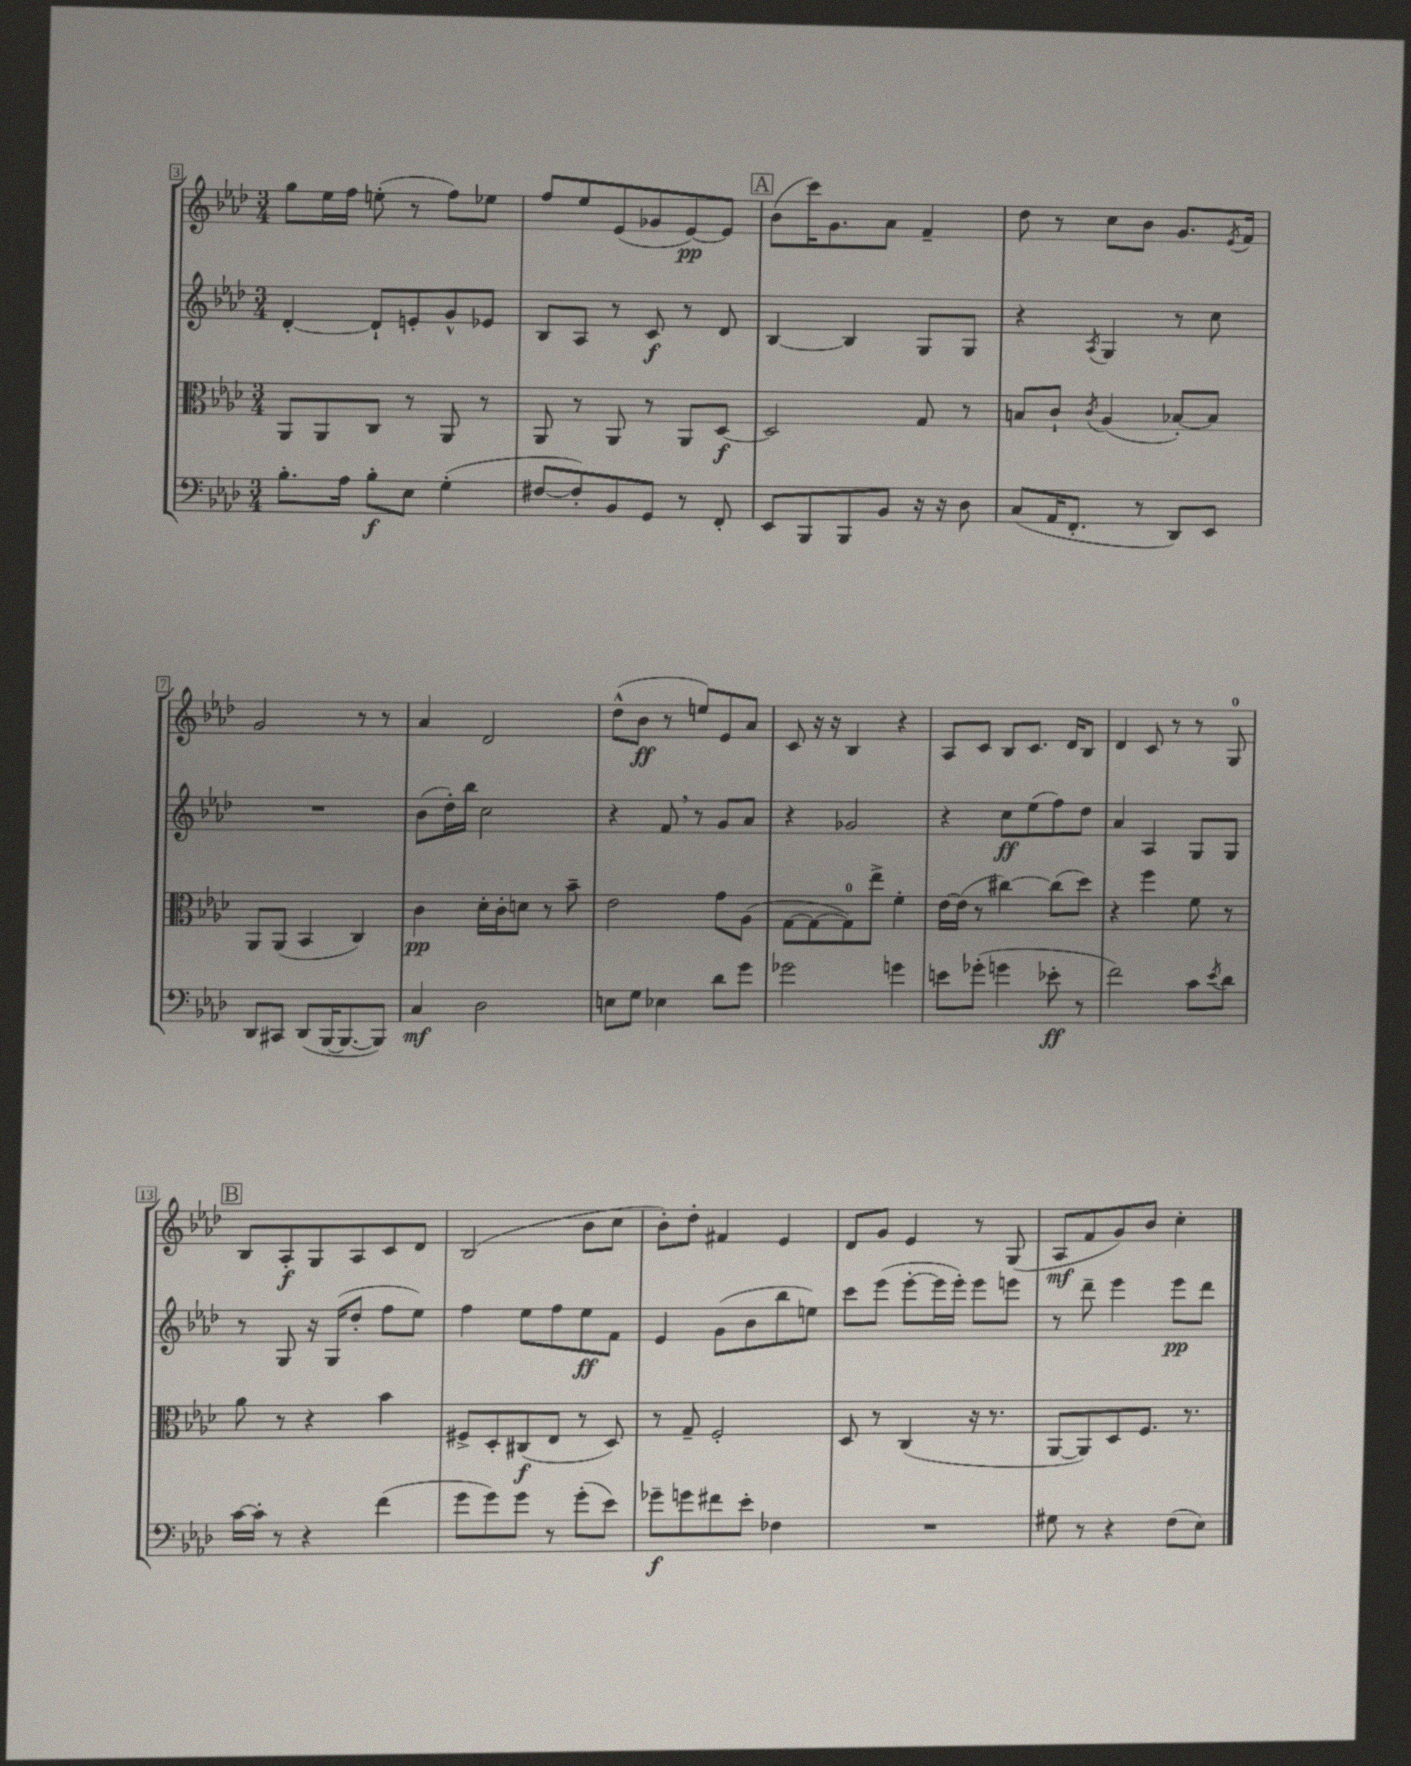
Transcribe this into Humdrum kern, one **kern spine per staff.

**kern	**kern	**kern	**kern
*staff4	*staff3	*staff2	*staff1
*clefF4	*clefC3	*clefG2	*clefG2
*k[b-e-a-d-]	*k[b-e-a-d-]	*k[b-e-a-d-]	*k[b-e-a-d-]
*M3/4	*M3/4	*M3/4	*M3/4
8.B-'	8AA-	[4d-'	8gg
.	8AA-	.	16ee-
16A-	.	.	16ff
8B-'	8C	8d-`]	(8ee'
8E-	8r	8e'	8r
(4G'	8AA-	8g^^	8ff)
.	8r	8e-	8ee-
=	=	=	=
[8F#	8AA-	8B-	8ff
8F#'])	8r	8A-	8ee-
8BB-	8AA-	8r	(8e-
8GG	8r	8c	8g-
8r	8AA-	8r	[8e-)
8FF'	[8D-	8d-	8e-]
=	=	=	=
8EE-	2D-]	[4B-	(8b-
8BBB-	.	.	16ccc)
.	.	.	8.g
8BBB-	.	4B-]	.
8BB-	.	.	8a-
16r	8G	8G	4f~
16r	.	.	.
8D-	8r	8G	.
=	=	=	=
(8C	8B	4r	8dd-
16AA-	8c`	.	8r
8.FF'	.	.	.
.	8qc	8qA-	.
.	(4A-	4G	8cc
8r	.	.	8b-
8DD-)	[8B-')	8r	8.g
8EE-	8B-]	8cc	.
.	.	.	8qe-
.	.	.	16f
=	=	=	=
8DD-	8AA-	2.r	2g
8CC#	(8AA-	.	.
(8DD-	4BB-	.	.
[16BBB-	.	.	.
8.BBB-_	.	.	.
.	4C)	.	8r
8BBB-])	.	.	8r
=	=	=	=
4C	4c	(8b-	4a-
.	.	16dd-')	.
.	.	16bb-	.
2D-	16d-'	2cc	2d-
.	16c'	.	.
.	8d	.	.
.	8r	.	.
.	8b-~	.	.
=	=	=	=
8E	2e-	4r	(8dd-^^
8G	.	.	8b-
4E-	.	8f	8r
.	.	8r	8ee)
8d-	8g	8g	8e-
8g	(8A-	8a-	8a-
=	=	=	=
2g-	[8G	4r	8c
.	8G_	.	16r
.	.	.	16r
.	8G])	2g-	4B-
.	8ee-^	.	.
4g	4f'	.	4r
=	=	=	=
8e	[16e-	4r	8A-
.	(16e-]	.	.
(8g-'	8r	.	8c
4g	[4cc#)	8cc	8B-
.	.	(8ee-	8.c
8e-'	(8cc#]	8ff)	.
.	.	.	16d-
8r	8dd-)	8dd-	8B-
=	=	=	=
2f)	4r	4a-	4d-
.	4ff	4A-	8c
.	.	.	8r
8c	8f	8G	8r
8qe-	.	.	.
8d-	8r	8G	8G
=	=	=	=
[16c	8a-	8r	8B-
16c']	.	.	.
8r	8r	8G	8A-'
4r	4r	16r	8G
.	.	(16G	.
.	.	8dd-'	8A-
(4f	4b-	8ff	8c
.	.	8ee-)	8d-
=	=	=	=
8g	8F#^	4ff	(2B-
8g)	8D-'	.	.
8g	(8C#	8ee-	.
8r	8E-	8ff	.
(8g'	8r	8ee-	8b-
8e-)	8D-)	8f	8cc
=	=	=	=
8g-~	8r	4e-	8b-')
8g	8G~	.	8dd-'
8f#	2F'	(8g	4f#
8e-'	.	8b-	.
4F-	.	8bb-	4e-
.	.	8ee)	.
=	=	=	=
2.r	8D-	8ccc	8d-
.	8r	(8eee-	8g
.	(4C	[8eee-'	4e-
.	.	16eee-]	.
.	.	16eee-')	.
.	16r	8eee-	8r
.	8.r	.	.
.	.	8eee	(8G
=	=	=	=
8G#	[8AA-	8r	8A-
8r	8AA-])	8ddd-~	8f
4r	8D-	4eee-	8g)
.	8.F	.	8b-
(8F	.	8eee-	4cc'
.	8.r	.	.
8E-)	.	8ddd-	.
==	==	==	==
*-	*-	*-	*-
